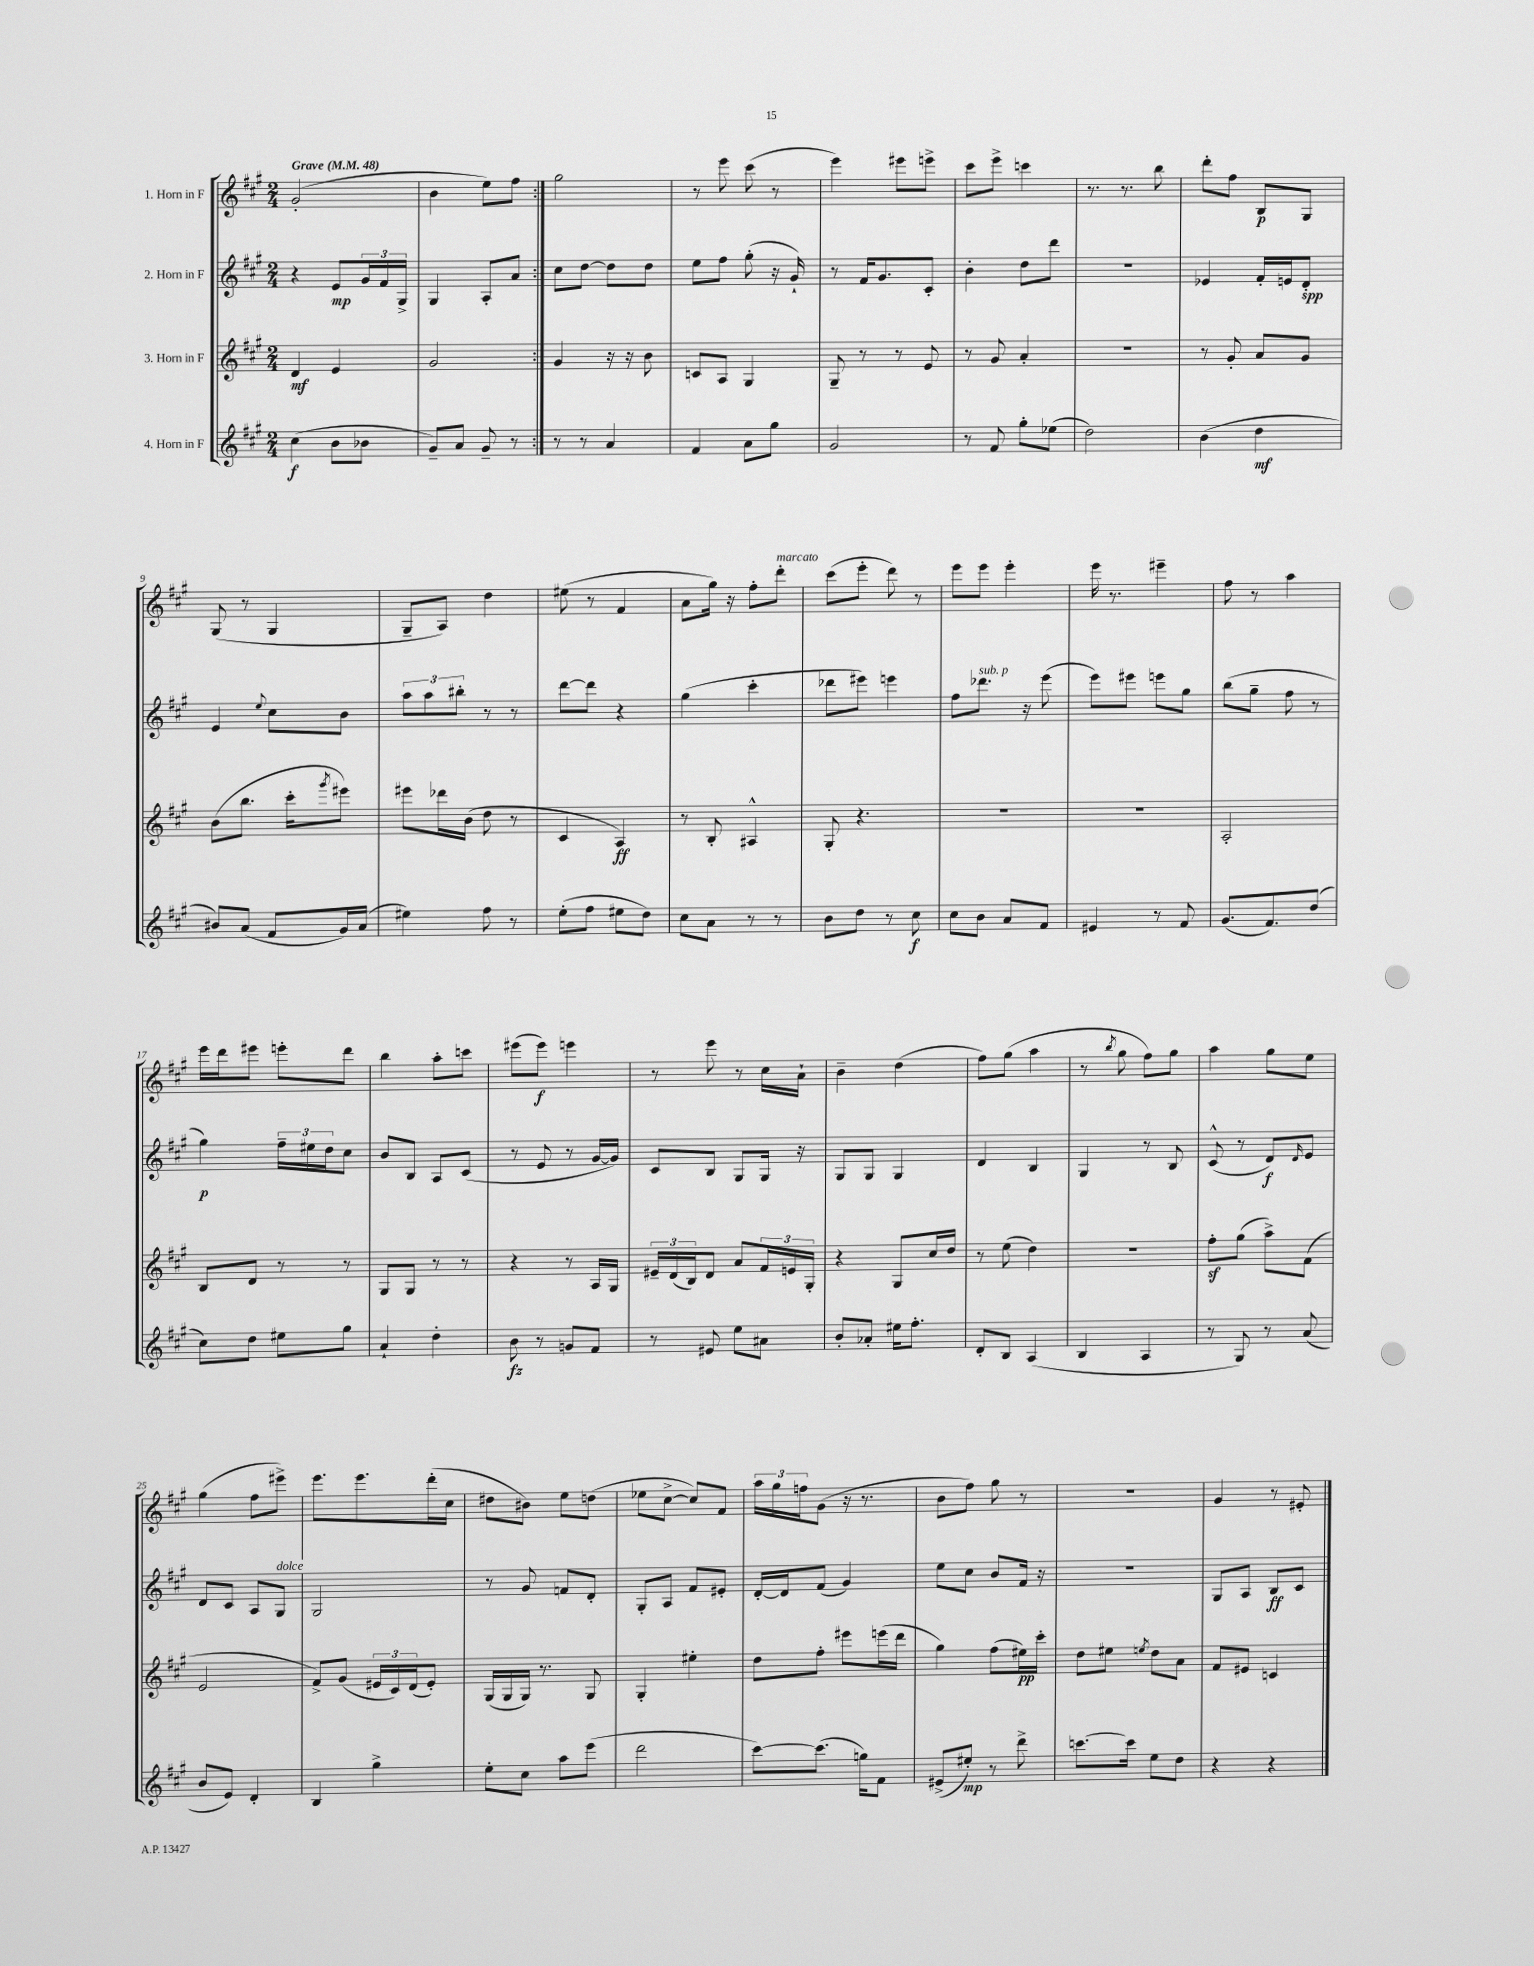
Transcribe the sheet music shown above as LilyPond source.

<<
\new StaffGroup <<
\new Staff = "s0" \with { instrumentName = "1. Horn in F" } {
    \clef treble \key a \major \numericTimeSignature \time 2/4 \tempo "Grave" 4 = 48
    \repeat volta 2 { gis'2-.( |
    b'4 e''8) fis''8 | }
    gis''2 |
    r8 e'''8 cis'''8( r8 |
    e'''4) eis'''8 e'''8-> |
    cis'''8 e'''8-> c'''4 |
    r8. r8. b''8 |
    d'''8-. fis''8 b8\p gis8 |
    gis8( r8 gis4 |
    gis8-- a8) d''4 |
    eis''8( r8 fis'4 |
    a'8 gis''16) r16 fis''8-. d'''8-.^\markup { \italic "marcato" } |
    cis'''8( e'''8-. d'''8) r8 |
    e'''8 e'''8 e'''4-. |
    e'''16 r8. eis'''4-- |
    fis''8 r8 a''4 |
    e'''16 d'''16 eis'''8 e'''8-. d'''8 |
    b''4 a''8-. c'''8 |
    eis'''8( eis'''8\f) e'''4 |
    r8 e'''8 r8 cis''16 a'16-! |
    b'4-- d''4( |
    fis''8) gis''8( a''4 |
    r8 \acciaccatura { b''8 } gis''8 fis''8) gis''8 |
    a''4 gis''8 e''8 |
    gis''4( fis''8 eis'''8->) |
    e'''8. e'''8. d'''16-.( cis''16 |
    dis''8 bis'8) e''8 d''8( |
    ees''8 cis''8~-> cis''8) fis'8 |
    \tuplet 3/2 { a''16 gis''16 f''16 } gis'8( r16 r8. |
    b'8 fis''8) gis''8 r8 |
    r2 |
    gis'4 r8 eis'8-. \bar "|." |
}
\new Staff = "s1" \with { instrumentName = "2. Horn in F" } {
    \clef treble \key a \major \numericTimeSignature \time 2/4
    \repeat volta 2 { r4 e'8\mp \tuplet 3/2 { gis'16 fis'16 gis16-> } |
    gis4 a8-. a'8 | }
    cis''8 d''8~ d''8 d''8 |
    e''8 fis''8 gis''8-.( r16 gis'16-!) |
    r8 fis'16 gis'8. cis'8-. |
    b'4-. d''8 d'''8 |
    r2 |
    ees'4 fis'16-. e'16 d'8-.\spp |
    e'4 \appoggiatura { e''8 } cis''8 b'8 |
    \tuplet 3/2 { a''8 a''8 bis''8-. } r8 r8 |
    d'''8~ d'''8 r4 |
    gis''4( cis'''4-. |
    des'''8 eis'''8) e'''4 |
    fis''8 des'''8.^\markup { \italic "sub. p" } r16 e'''8( |
    e'''8) eis'''8 e'''8 gis''8 |
    b''8( gis''8-- fis''8 r8 |
    gis''4\p) \tuplet 3/2 { fis''16-- eis''16 d''16 } cis''8 |
    b'8 b8 a8 cis'8( |
    r8 e'8 r8 gis'16~ gis'16) |
    cis'8 b8 gis8 gis16 r16 |
    gis8 gis8 gis4 |
    d'4 b4 |
    gis4 r8 b8 |
    cis'8-^( r8 d'8\f) \grace { d'16 } e'8 |
    d'8 cis'8 a8 gis8^\markup { \italic "dolce" } |
    gis2 |
    r8 gis'8 f'8 d'8-. |
    gis8-. a8 fis'8 eis'8-. |
    d'16~-. d'16 fis'8( gis'4) |
    e''8 cis''8 b'8 fis'16 r16 |
    R2 |
    gis8 a8 b8\ff cis'8 \bar "|." |
}
\new Staff = "s2" \with { instrumentName = "3. Horn in F" } {
    \clef treble \key a \major \numericTimeSignature \time 2/4
    \repeat volta 2 { d'4\mf e'4 |
    gis'2 | }
    gis'4 r16 r16 b'8 |
    c'8 a8 gis4 |
    gis8-- r8 r8 e'8 |
    r8 gis'8 a'4-. |
    r2 |
    r8 gis'8-. a'8 gis'8 |
    b'8( b''8. cis'''16-. \acciaccatura { gis'''8 } eis'''8) |
    eis'''8 des'''16 b'16( d''8 r8 |
    cis'4 a4\ff) |
    r8 b8-. ais4-^ |
    gis8-. r4. |
    R2 |
    R2 |
    a2-. |
    b8 d'8 r8 r8 |
    gis8 gis8 r8 r8 |
    r4 r8 a16 gis16 |
    \tuplet 3/2 { eis'16-- d'16( b16) } d'8 a'8 \tuplet 3/2 { fis'16 e'16 gis16-. } |
    r4 gis8 cis''16 d''16 |
    r8 e''8( d''4) |
    R2 |
    fis''8-.\sf gis''8( a''8->) fis'8( |
    e'2 |
    fis'8->) gis'8( \tuplet 3/2 { eis'16 cis'16) d'16( } eis'8-.) |
    gis16( gis16 gis16) r8. gis8 |
    gis4-. eis''4-. |
    d''8 fis''8-. eis'''8 e'''16( d'''16 |
    gis''4) fis''8( eis''16\pp) cis'''16-. |
    d''8 eis''8 \acciaccatura { e''8 } d''8 a'8 |
    fis'8 eis'8 c'4 \bar "|." |
}
\new Staff = "s3" \with { instrumentName = "4. Horn in F" } {
    \clef treble \key a \major \numericTimeSignature \time 2/4
    \repeat volta 2 { cis''4\f( b'8 bes'8 |
    gis'8--) a'8 gis'8-- r8 | }
    r8 r8 a'4 |
    fis'4 a'8 gis''8 |
    gis'2 |
    r8 fis'8 gis''8-. ees''8( |
    d''2) |
    b'4( d''4\mf |
    bis'8) a'8( fis'8 gis'16) a'16( |
    eis''4) fis''8 r8 |
    e''8-.( fis''8 eis''8 d''8) |
    cis''8 a'8 r8 r8 |
    b'8 d''8 r8 cis''8\f |
    cis''8 b'8 a'8 fis'8 |
    eis'4 r8 fis'8 |
    gis'8.( fis'8.) d''8( |
    cis''8) d''8 eis''8 gis''8 |
    a'4-! d''4-. |
    b'8\fz r8 g'8 fis'8 |
    r8 eis'8 e''8 ais'8 |
    b'8-. aes'8-. eis''16 fis''8.-. |
    d'8-. b8 a4( |
    b4 a4 |
    r8 gis8) r8 a'8( |
    b'8 e'8) d'4-. |
    b4 gis''4-> |
    e''8-. cis''8 a''8 e'''8( |
    d'''2 |
    cis'''8~) cis'''8.( g''16) fis'8 |
    eis'8->( eis''8-.\mp) r8 d'''8-> |
    c'''8.~ c'''16 e''8 d''8 |
    r4 r4 \bar "|." |
}
>>
>>
